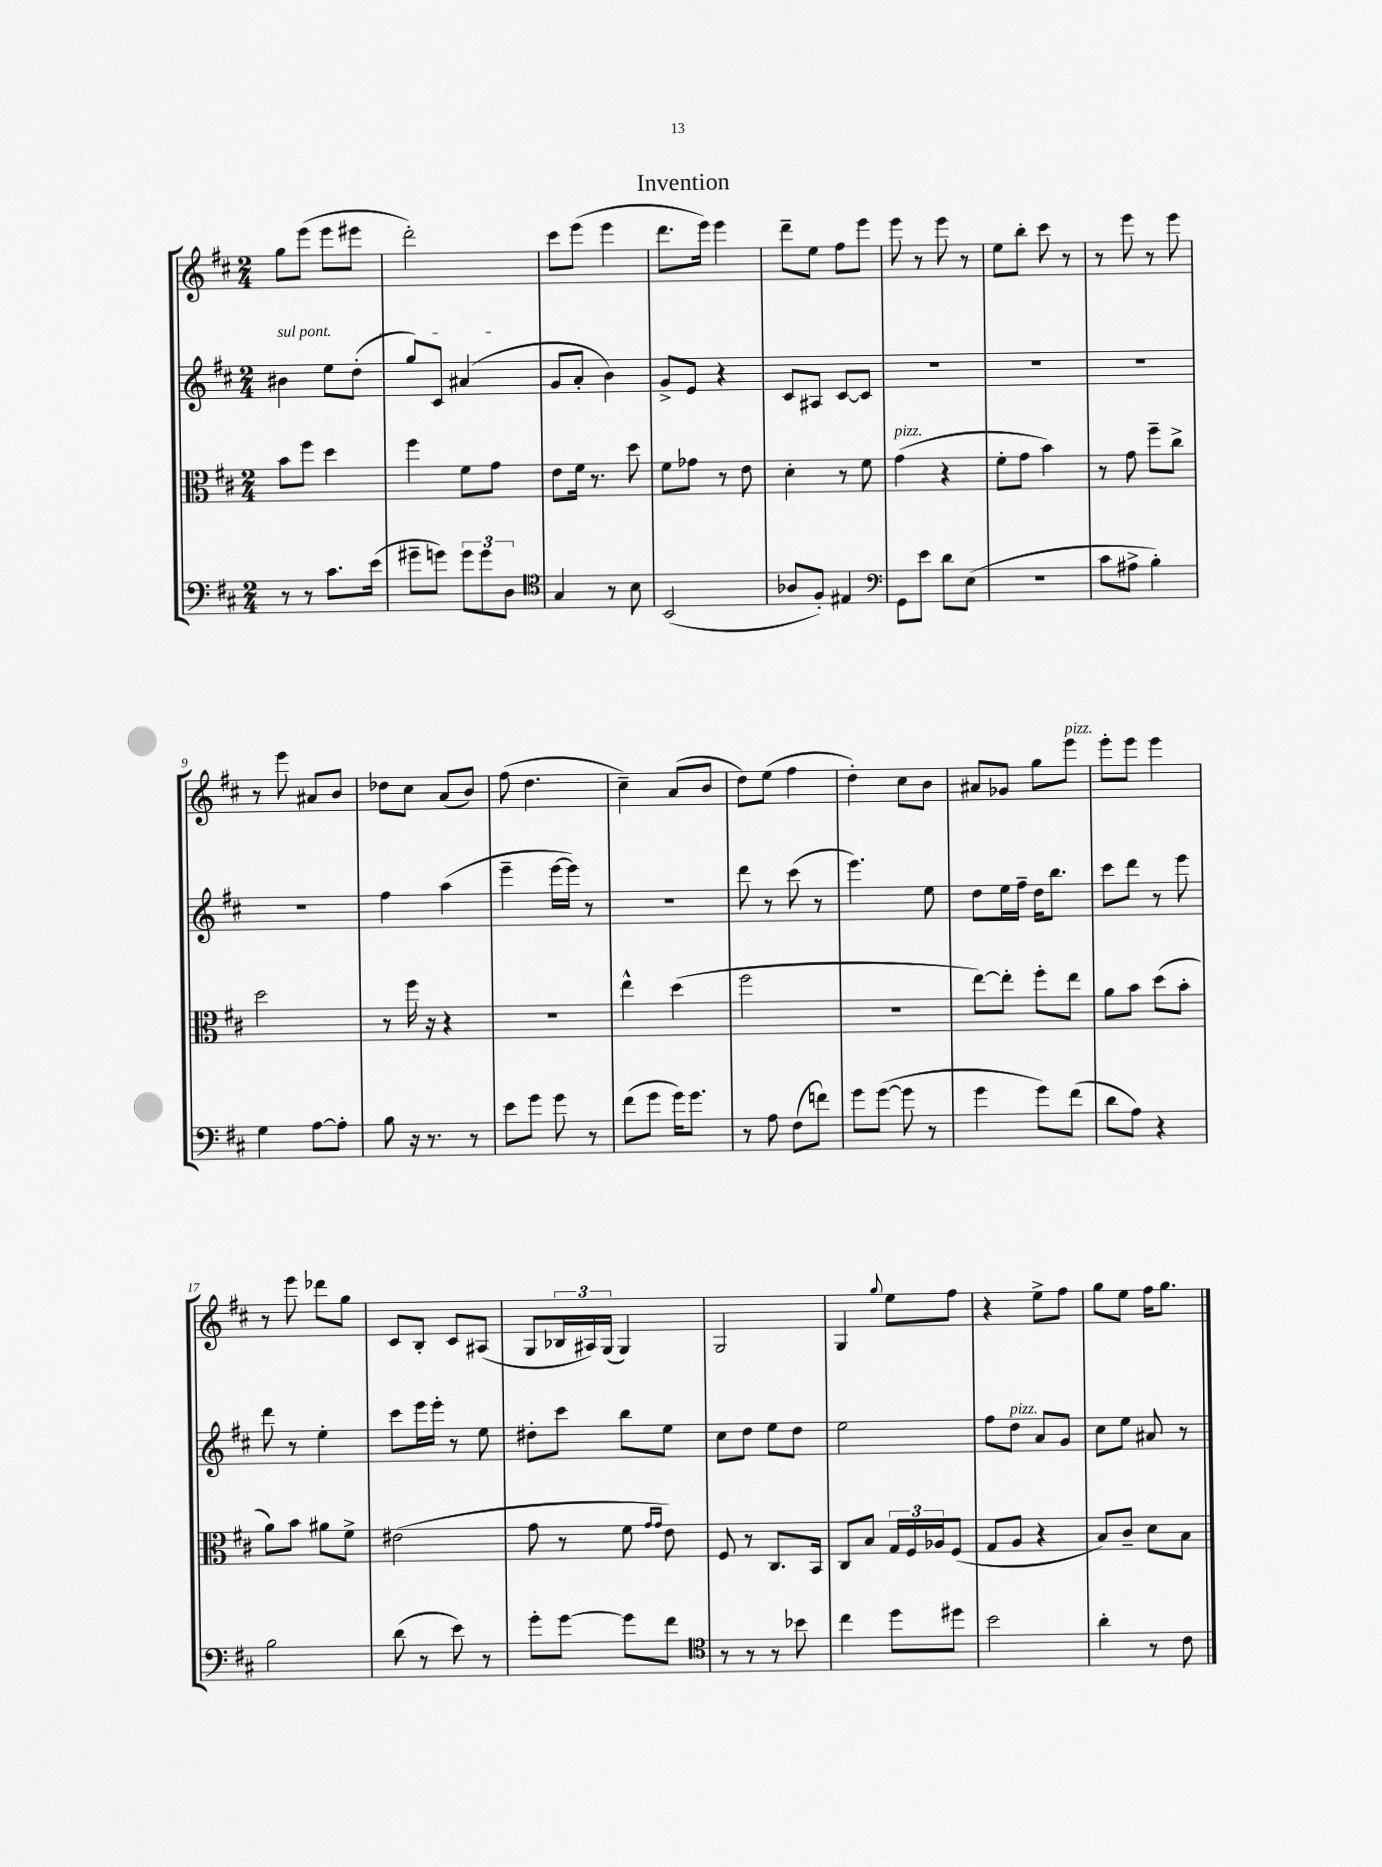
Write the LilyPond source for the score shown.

\header { title = "Invention" }
<<
\new StaffGroup <<
\new Staff = "s0" {
    \clef treble \key d \major \numericTimeSignature \time 2/4
    g''8 e'''8( e'''8 eis'''8 |
    d'''2-.) |
    cis'''8 e'''8( e'''4 |
    d'''8. e'''16) e'''4 |
    d'''8-- e''8 fis''8 e'''8 |
    e'''8 r8 e'''8 r8 |
    e''8 b''8-. cis'''8 r8 |
    r8 e'''8 r8 e'''8 |
    r8 e'''8 ais'8 b'8 |
    des''8 cis''8 a'8( b'8) |
    fis''8( d''4. |
    cis''4--) a'8( b'8 |
    d''8) e''8( fis''4 |
    d''4-.) cis''8 b'8 |
    ais'8 ges'8 g''8 e'''8^\markup { \italic "pizz." } |
    e'''8-. e'''8 e'''4 |
    r8 e'''8 des'''8 g''8 |
    cis'8 b8-. cis'8 ais8( |
    g8 \tuplet 3/2 { bes16 ais16) g16( } g4) |
    g2 |
    g4 \appoggiatura { g''8 } e''8 fis''8 |
    r4 e''8-> fis''8 |
    g''8 e''8 fis''16 g''8. \bar "|." |
}
\new Staff = "s1" {
    \clef treble \key d \major \numericTimeSignature \time 2/4
    \once \override TextSpanner.bound-details.left.text = \markup { \italic "sul pont." } bis'4\startTextSpan e''8 d''8-.( |
    g''8) cis'8 ais'4\stopTextSpan( |
    g'8 a'8-. b'4) |
    g'8-> e'8 r4 |
    cis'8 ais8 cis'8~ cis'8 |
    R2 |
    R2 |
    R2 |
    R2 |
    fis''4 a''4( |
    e'''4-- e'''16~ e'''16) r8 |
    r2 |
    d'''8 r8 cis'''8( r8 |
    e'''4.) e''8 |
    d''8 e''16 fis''16-- d''16 b''8. |
    cis'''8 d'''8 r8 e'''8 |
    d'''8 r8 e''4-. |
    cis'''8 e'''16 e'''16-. r8 e''8 |
    dis''8-. cis'''8 b''8 e''8 |
    cis''8 d''8 e''8 d''8 |
    e''2 |
    fis''8 d''8^\markup { \italic "pizz." } a'8 g'8 |
    cis''8 e''8 ais'8 r8 \bar "|." |
}
\new Staff = "s2" {
    \clef alto \key d \major \numericTimeSignature \time 2/4
    b'8 fis''8 d''4 |
    fis''4 fis'8 g'8 |
    e'8 fis'16 r8. d''8 |
    fis'8 ges'8 r8 e'8 |
    d'4-. r8 fis'8 |
    g'4^\markup { \italic "pizz." }( r4 |
    fis'8-. g'8 b'4) |
    r8 g'8 fis''8-- cis''8-> |
    d''2 |
    r8 fis''16 r16 r4 |
    R2 |
    e''4-^ d''4( |
    fis''2 |
    R2 |
    e''8~) e''8-. fis''8-. e''8 |
    a'8 b'8 d''8( b'8-. |
    a'8) b'8 ais'8 fis'8-> |
    eis'2( |
    g'8 r8 fis'8 \grace { g'16 g'16 } e'8) |
    fis8 r8 cis8. b,16 |
    cis8 b8 \tuplet 3/2 { g16 fis16 aes16 } fis8( |
    g8 a8 r4 |
    b8) cis'8-- d'8 b8 \bar "|." |
}
\new Staff = "s3" {
    \clef bass \key d \major \numericTimeSignature \time 2/4
    r8 r8 cis'8. e'16( |
    gis'8-- g'8) \tuplet 3/2 { g'8 g'8 d8 } |
    \clef tenor g4 r8 b8 |
    b,2( |
    aes8 fis8-.) eis4 |
    \clef bass g,8 e'8 d'8 e8( |
    r2 |
    cis'8 ais8-> b4-.) |
    g4 a8~ a8-. |
    b8 r16 r8. r8 |
    e'8 g'8 g'8 r8 |
    fis'8( g'8 g'16) g'8. |
    r8 a8 fis8( f'8) |
    g'8 g'8~( g'8 r8 |
    g'4 g'8) fis'8( |
    d'8 a8) r4 |
    b2 |
    d'8( r8 e'8) r8 |
    g'8-. g'8~ g'8 fis'8 |
    \clef tenor r8 r8 r8 bes'8 |
    cis''4 d''8 dis''8 |
    b'2 |
    a'4-. r8 cis'8 \bar "|." |
}
>>
>>
